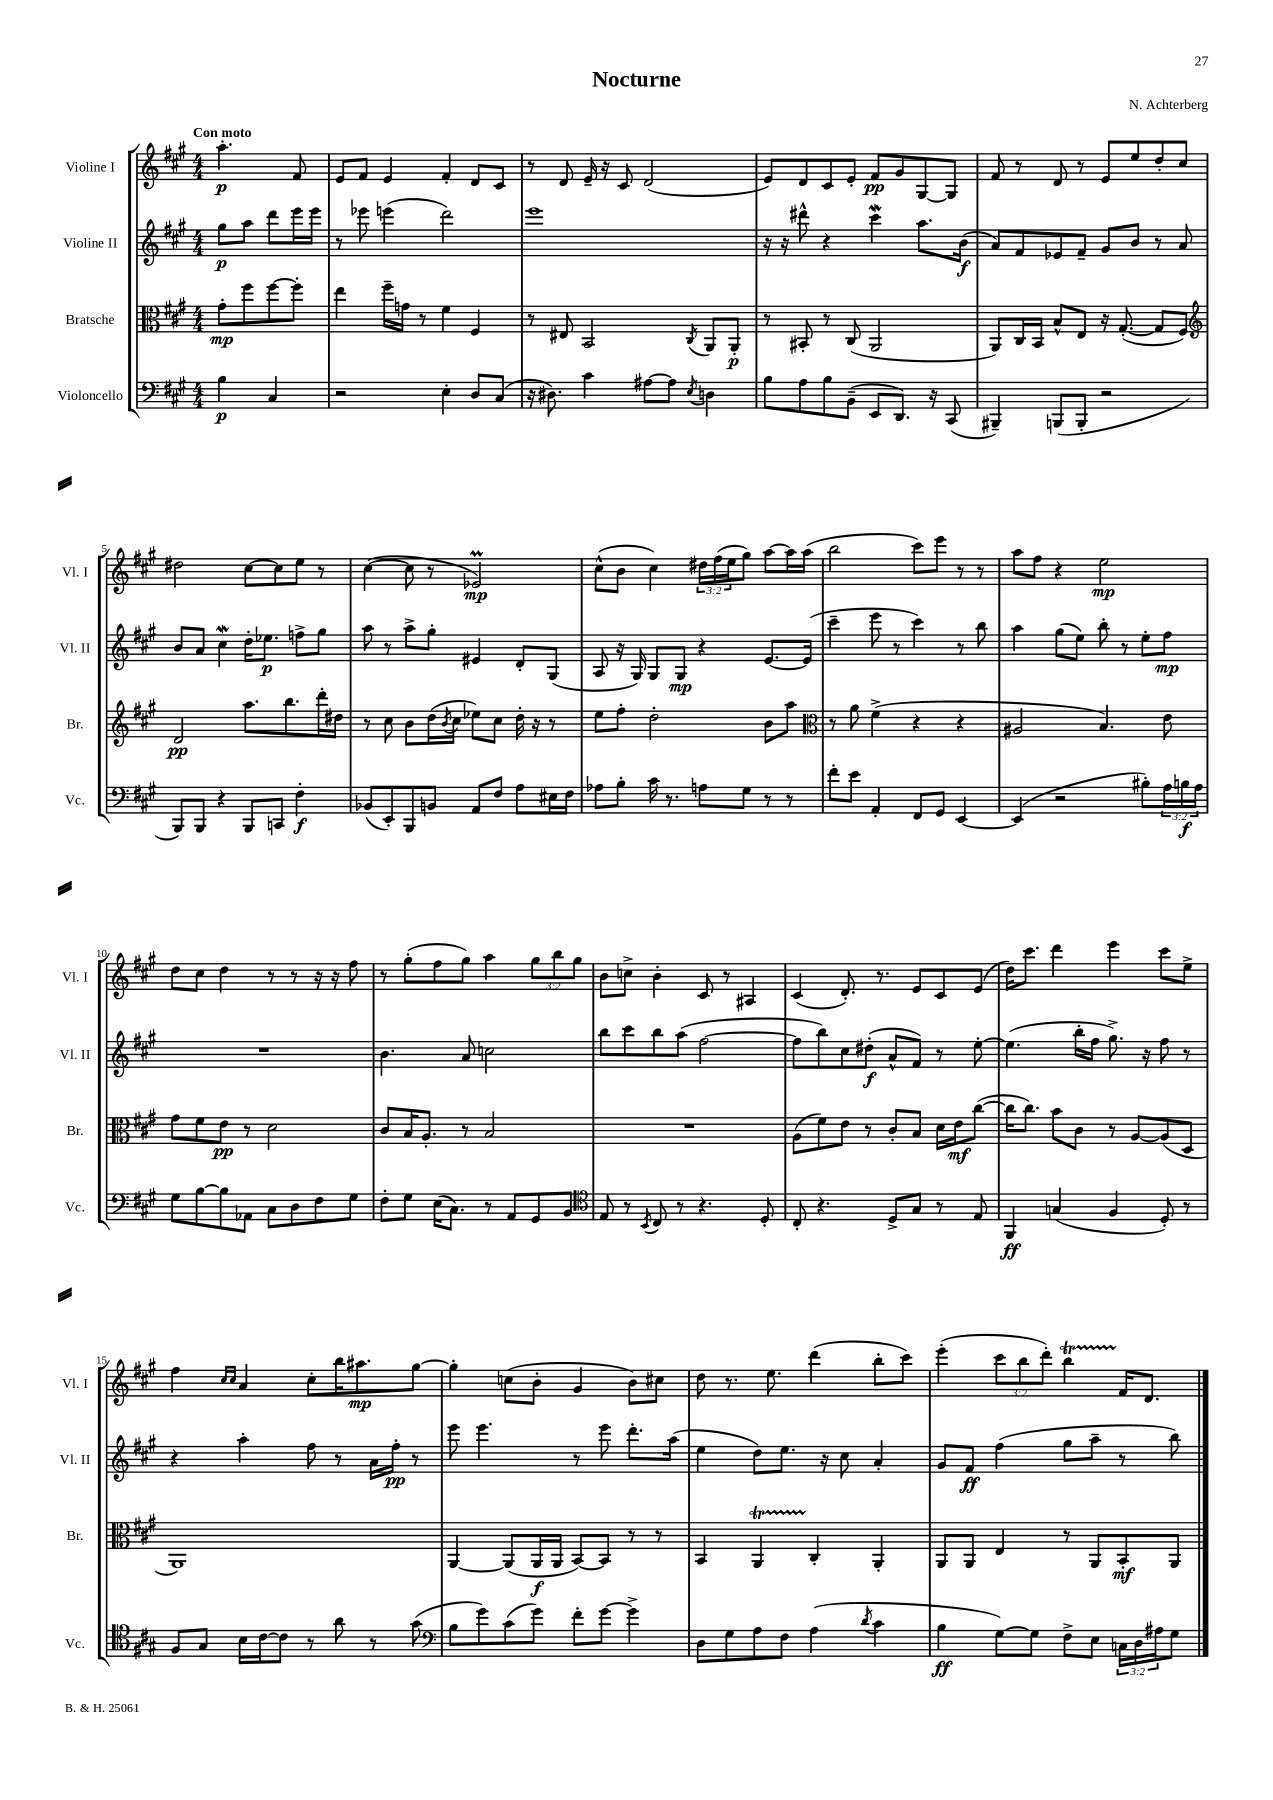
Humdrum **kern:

**kern	**kern	**kern	**kern
*staff4	*staff3	*staff2	*staff1
*clefF4	*clefC3	*clefG2	*clefG2
*k[f#c#g#]	*k[f#c#g#]	*k[f#c#g#]	*k[f#c#g#]
*M4/4	*M4/4	*M4/4	*M4/4
4B\	8g#'\L	8gg#\L	4.aa'\
.	8ff#\	8aa\J	.
4C#/	[8ff#\	8ddd\L	.
.	8ff#'\]J	16eee\L	8f#/
.	.	16eee\JJ	.
=	=	=	=
2r	4ee\	8r	8e/L
.	.	8eee-\	8f#/J
.	16ff#~\LL	(4eee\	4e/
.	16g\JJ	.	.
.	8r	.	.
4E'\	4f#\	2ddd\)	4f#'/
8D/L	4F#/	.	8d/L
(8C#/J	.	.	8c#/J
=	=	=	=
16r	8r	1eee	8r
8.D#\)	.	.	.
.	8E#/	.	8d/
4c#\	2BB/	.	16e~/
.	.	.	16r
.	.	.	8c#/
[8A#\L	.	.	(2d/
8A#\]J	.	.	.
8qE/	8qC#/	.	.
4D\	8AA/L	.	.
.	8AA'/J	.	.
=	=	=	=
8B\L	8r	16r	8e/L)
.	.	16r	.
8A\	8BB#'/	8ddd#^^\	8d/
8B\	8r	4r	8c#/
(8BB~\J	(8C#/	.	8e'/J
8EE/L	2AA/	4ccc#\	8f#/L
8.DD/J)	.	.	8g#/
.	.	8.aa\L	[8G#/
16r	.	.	.
(8CC#/	.	.	8G#/]J
.	.	(16b\Jk	.
=	=	=	=
4BBB#~/)	8AA/L)	8a/L)	8f#/
.	16C#/L	8f#/	8r
.	16BB/JJ	.	.
(8BBB/L	8B^^/L	8e-/	8d/
8BBB'/J	8E/J	8f#~/J	8r
2r	16r	8g#/L	8e/L
.	([8.G#'/	.	.
.	.	8b/J	8ee/
.	8G#/]L	8r	8dd'/
.	8F#/J)	8a/	8cc#/J
=	=	=	=
*	*clefG2	*	*
8BBB/L)	2d/	8b/L	2dd#\
8BBB/J	.	8a/J	.
4r	.	4cc#\	.
8BBB/L	8.aa\L	16dd'\LK	[8cc#\L
.	.	8.ee-\J	.
8CC/J	.	.	8cc#\]
.	8.bb\	.	.
4F#'\	.	8ff^\L	8ee\J
.	16ddd'\L	8gg#\J	8r
.	16dd#\JJ	.	.
=	=	=	=
(8BB-/L	8r	8aa\	([4cc#\
8EE'/)	8cc#\	8r	.
8BBB/	8b\L	8aa^\L	8cc#\]
8BB/J	(16dd\L	8gg#'\J	8r
.	8qb/	.	.
.	16cc#\JJ	.	.
8AA/L	8ee-\L)	4e#/	2e-/)
8F#/J	8cc#\J	.	.
8A\L	16dd'\	8d'/L	.
.	16r	.	.
16E#\L	8r	(8G#/J	.
16F#\JJ	.	.	.
=	=	=	=
8A-\L	8ee\L	8A/	(8cc#^^\L
8B'\J	8ff#'\J	16r	8b\J
.	.	16G#/)	.
16c#\	2dd'\	8G#/L	4cc#\)
8.r	.	.	.
.	.	8G#/J	.
8A\L	.	4r	24dd#\LL
.	.	.	(24ff#\
.	.	.	24ee\J
8G#\J	.	.	8gg#\J)
8r	8b\L	[8.e/L	[8aa\L
8r	8aa\J	.	16aa\]L
.	.	(16e/]Jk	(16aa\JJ
=	=	=	=
*	*clefC3	*	*
8f#'\L	8r	4ccc#~\	2bb\
8e\J	8a\	.	.
4AA'/	(4f#^\	8eee\	.
.	.	8r	.
8FF#/L	4r	4ccc#\)	8ccc#\L)
8GG#/J	.	.	8eee\J
[4EE/	4r	8r	8r
.	.	8bb\	8r
=	=	=	=
(4EE/]	2A#/	4aa\	8aa\L
.	.	.	8ff#\J
2r	.	(8gg#\L	4r
.	.	8ee\J)	.
.	4.B/)	8bb'\	2ee\
.	.	8r	.
8B#'\L)	.	8ee'\L	.
24A\L	8e\	8ff#\J	.
24B\	.	.	.
24A\JJ	.	.	.
=	=	=	=
8G#\L	8g#\L	1r	8dd\L
[8B\	8f#\	.	8cc#\J
8B\]	8e\J	.	4dd\
8AA-\J	8r	.	.
8C#\L	2d\	.	8r
8D\	.	.	8r
8F#\	.	.	16r
.	.	.	16r
8G#\J	.	.	8ff#\
=	=	=	=
8F#'\L	8c#/L	4.b\	8r
8G#\J	16B/K	.	(8gg#'\L
.	8.A'/J	.	.
(16E\LK	.	.	8ff#\
8.C#\J)	.	.	.
.	8r	8a/	8gg#\J)
8r	2B/	2cc\	4aa\
8AA/L	.	.	.
8GG#/	.	.	12gg#\L
.	.	.	12bb\
8BB/J	.	.	.
.	.	.	12gg#\J
=	=	=	=
*clefC4	*	*	*
8E/	1r	8bb\L	8b\L
8r	.	8ccc#\	8cc^\J
8qBB/	.	.	.
8C#/	.	8bb\	4b'\
8r	.	(8aa\J	.
4.r	.	[2ff#\	8c#/
.	.	.	8r
.	.	.	4A#/
8D'/	.	.	.
=	=	=	=
8C#'/	(8A\L	8ff#\]L	(4c#/
4.r	8f#\)	8bb\)	.
.	8e\J	8cc#\	8.d'/)
.	8r	(8dd#'\J	.
.	.	.	8.r
8D^/L	8c#'/L	8a^^/L	.
8G#/J	8B/J	8f#/J)	8e/L
8r	16d\LL	8r	8c#/
.	16e\J	.	.
8E/	([8cc#\J	[8ee'\	(8e/J
=	=	=	=
4FF#/	16cc#\]LK	(4.ee\]	16dd\LK)
.	8.cc#\J)	.	8.ccc#\J
(4G/	8b\L	.	4ddd\
.	8c#\J	16bb'\LL	.
.	.	16ff#\JJ	.
4F#/	8r	8.gg#^\)	4eee\
.	[8A/L	.	.
.	.	16r	.
8D'/)	(8A/]	8ff#\	8ccc#\L
8r	8D/J	8r	8ee^\J
=	=	=	=
8F#/L	1AA)	4r	4ff#\
8G#/J	.	.	.
.	.	.	16qqcc#/LL
.	.	.	16qqcc#/JJ
16B\LL	.	4aa'\	4a/
[16c#\J	.	.	.
8c#\]J	.	.	.
8r	.	8ff#\	8cc#'\L
8a\	.	8r	16bb\K
.	.	.	8.aa#\
8r	.	16a\LL	.
.	.	16ff#'\JJ	.
(8g#\	.	8r	[8gg#\J
=	=	=	=
*clefF4	*	*	*
8B\L	[4AA/	8eee\	4gg#'\]
8g#\)	.	4.eee\	.
(8c#\	(8AA/]L	.	(8cc\L
8g#\J)	16AA/L	.	8b'\J
.	16AA/JJ	.	.
8f#'\L	[8BB/L)	8r	4g#/
[8g#\J	8BB/]J	8eee\	.
4g#^\]	8r	8.ddd'\L	8b\L)
.	8r	.	8cc#\J
.	.	(16aa\Jk	.
=	=	=	=
8D\L	4BB/	4ee\	8dd\
8G#\	.	.	8.r
8A\	4AA/	8dd\L)	.
.	.	.	8.ee\
8F#\J	.	8.ee\J	.
(4A\	4C#'/	.	(4ddd\
.	.	16r	.
.	.	8cc#\	.
8qd/	.	.	.
4c#\	4AA'/	4a'/	8bb'\L
.	.	.	8ccc#\J)
=	=	=	=
4B\	8AA/L	8g#/L	(4eee'\
.	8AA/J	8f#/J	.
[8G#\L)	4E/	(4ff#\	12ccc#\L
.	.	.	12bb\
8G#\]J	.	.	.
.	.	.	12ddd'\J)
8F#^\L	8r	8gg#\L	4bb\
8E\J	8AA/L	8aa~\J	.
24C\LL	8BB'/	8r	16f#/LK
24D\	.	.	.
.	.	.	8.d/J
24A#\J	.	.	.
8G#\J	8AA/J	8bb\)	.
==	==	==	==
*-	*-	*-	*-
